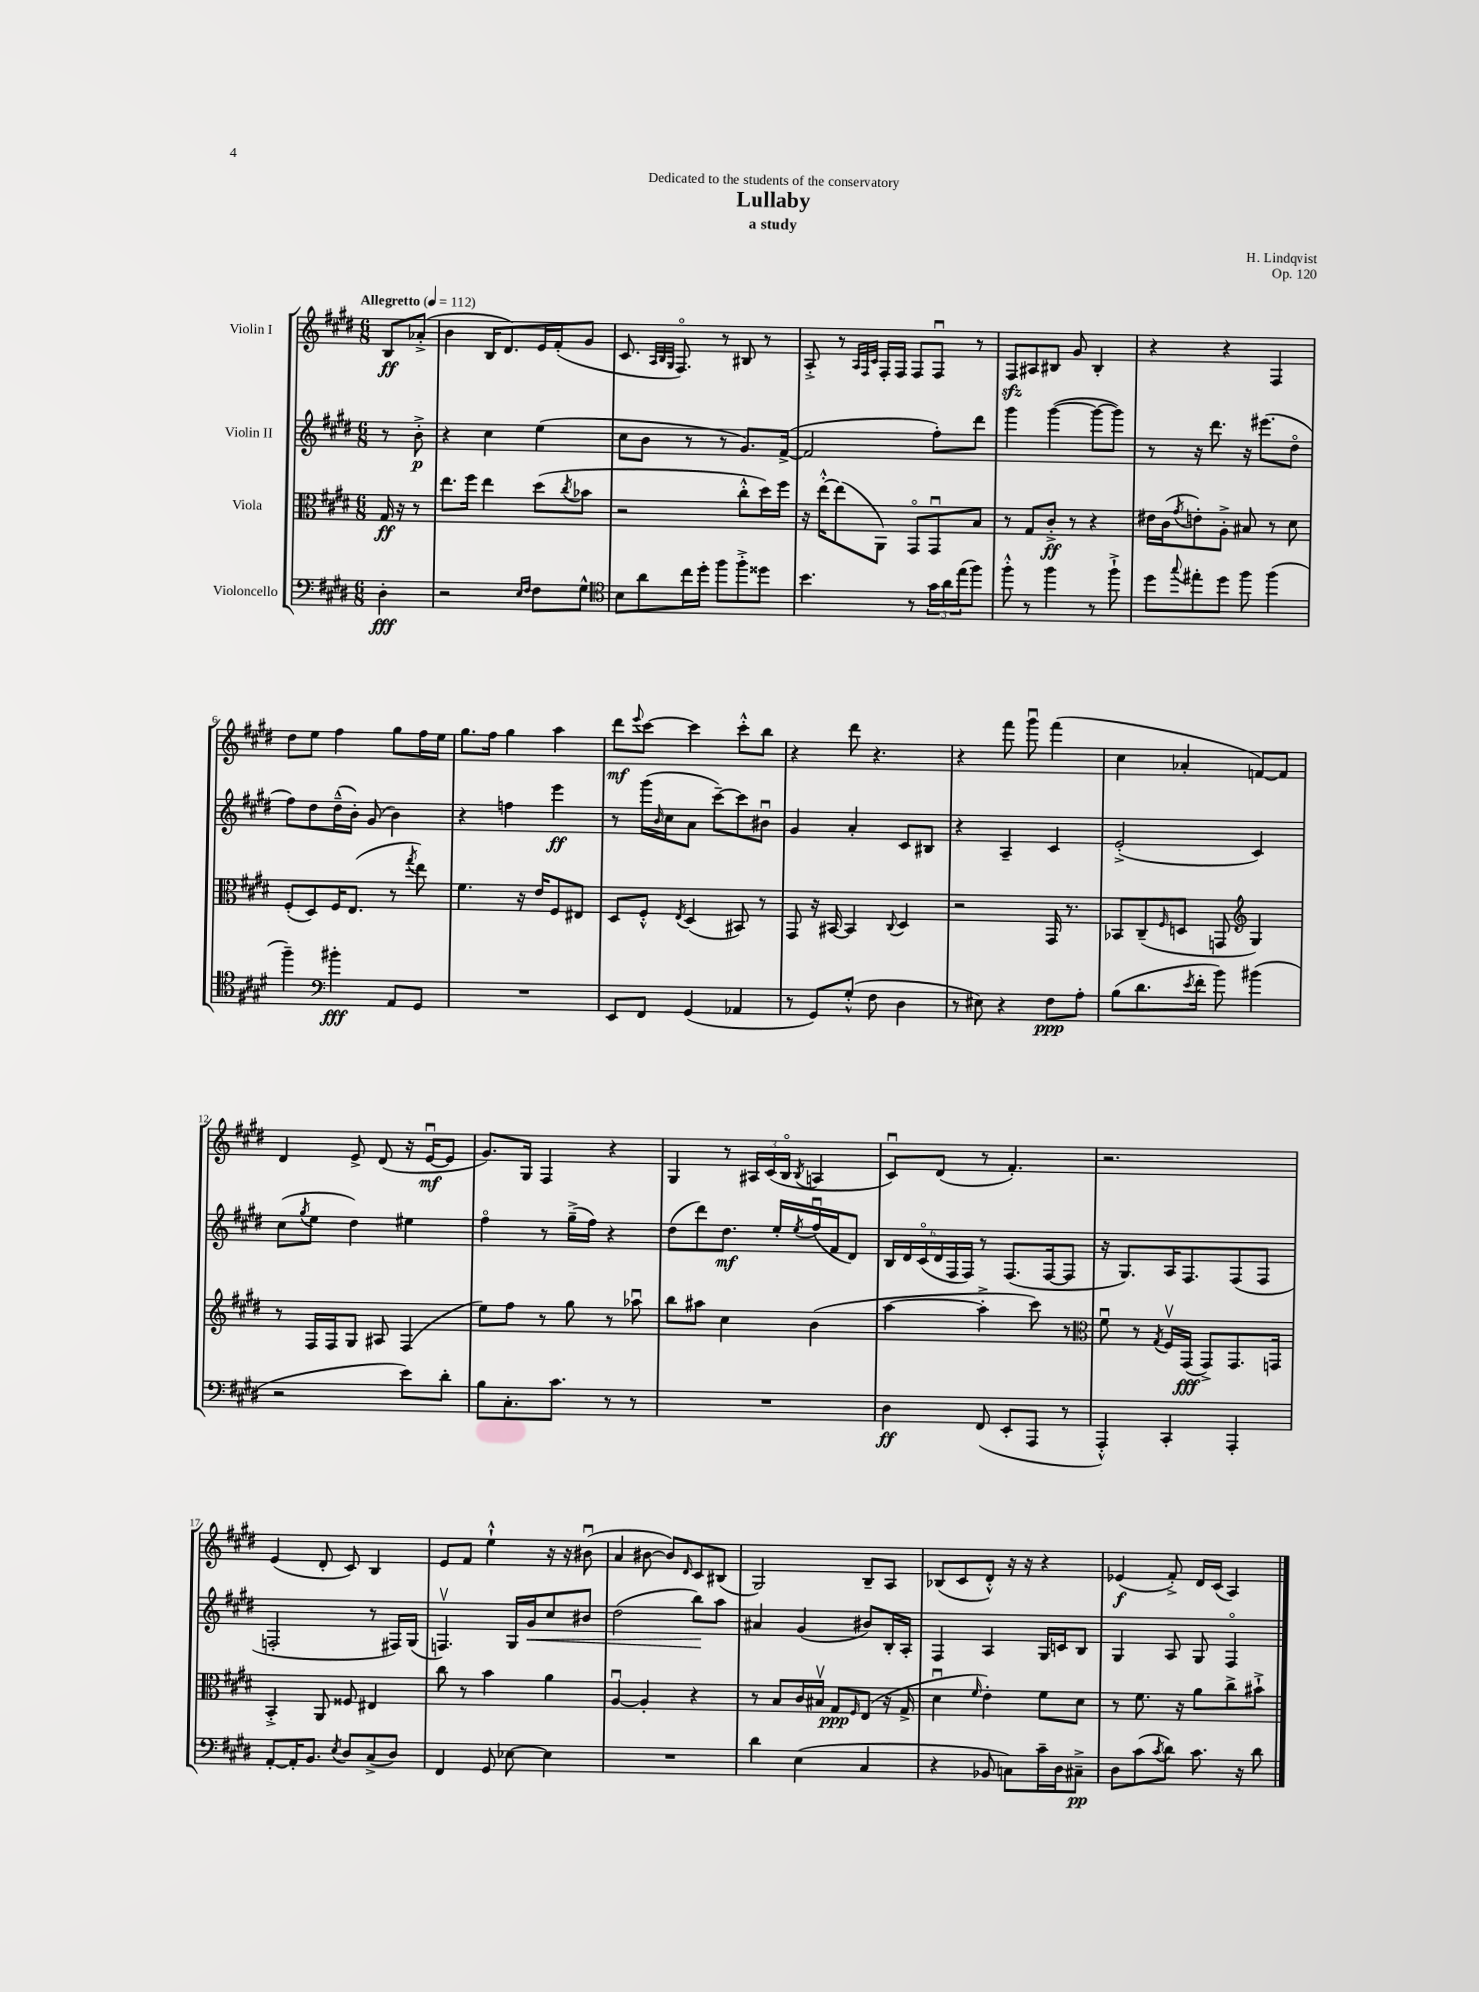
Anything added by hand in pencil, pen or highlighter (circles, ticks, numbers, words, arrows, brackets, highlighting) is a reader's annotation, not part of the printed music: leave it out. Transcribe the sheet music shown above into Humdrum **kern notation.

**kern	**dynam	**kern	**dynam	**kern	**dynam	**kern	**dynam
*part4	*part4	*part3	*part3	*part2	*part2	*part1	*part1
*staff4	*staff4	*staff3	*staff3	*staff2	*staff2	*staff1	*staff1
*I"Violoncello	*	*I"Viola	*	*I"Violin II	*	*I"Violin I	*
*clefF4	*	*clefC3	*	*clefG2	*	*clefG2	*
*k[f#c#g#d#]	*	*k[f#c#g#d#]	*	*k[f#c#g#d#]	*	*k[f#c#g#d#]	*
*M6/8	*	*M6/8	*	*M6/8	*	*M6/8	*
*MM112	*	*MM112	*	*MM112	*	*MM112	*
=	=	=	=	=	=	=	=
!	!	!	!	!	!	!LO:TX:a:B:t=Allegretto	!
4D#'\	fff	16G#/	ff	8r	.	8B/L	ff
.	.	16r	.	.	.	.	.
.	.	8r	.	8b'^\	p	(8a-X'^/J	.
=1	=1	=1	=1	=1	=1	=1	=1
2r	.	8.ee\L	.	4r	.	4b\	.
.	.	16ff#\Jk	.	.	.	.	.
.	.	4ee\	.	4cc#\	.	16B/KL	.
.	.	.	.	.	.	8.d#/)	.
16qqE/LL	.	.	.	.	.	.	.
16qqF#/JJ	.	.	.	.	.	.	.
8F#\L	.	(8dd#\L	.	(4ee\	.	16e/L	.
.	.	.	.	.	.	(16f#'/J	.
.	.	8qcc#/	.	.	.	.	.
8G#^^\J	.	8b-X\J	.	.	.	8g#/J	.
=2	=2	=2	=2	=2	=2	=2	=2
*clefC4	*	*	*	*	*	*	*
8B\L	.	2r	.	8cc#\L	.	8.c#/	.
8a\	.	.	.	8b\J	.	.	.
.	.	.	.	.	.	32qqA/LLL	.
.	.	.	.	.	.	32qqB/	.
.	.	.	.	.	.	32qqG#/JJJ	.
.	.	.	.	.	.	8.F#/)	.
16cc#\L	.	.	.	8r	.	.	.
16dd#'\JJ	.	.	.	.	.	.	.
8ff#\L	.	.	.	8r	.	8r	.
8ff#'^\	.	8cc#'^^\L	.	8.g#/L)	.	8B#X/	.
8dd##X\J	.	16dd#\L)	.	.	.	8r	.
.	.	16ff#\JJ	.	([16f#^/Jk	.	.	.
=3	=3	=3	=3	=3	=3	=3	=3
4.b\	.	16r	.	2f#/]	.	8A'^/	.
.	.	[16ee'^^\KL	.	.	.	.	.
.	.	(8ee\]	.	.	.	8r	.
.	.	.	.	.	.	32qqA/LLL	.
.	.	.	.	.	.	32qqF#/	.
.	.	.	.	.	.	32qqc#/JJJ	.
.	.	8AA\J)	.	.	.	16F#'/LL	.
.	.	.	.	.	.	16F#/JJ	.
8r	.	8GG#/L	.	.	.	8F#/L	.
24g#\LL	.	8GG#u/	.	8ff#'\L)	.	8F#u/J	.
24a\	.	.	.	.	.	.	.
(24ee\J	.	.	.	.	.	.	.
8ff#\J)	.	8B/J	.	8ddd#\J	.	8r	.
=4	=4	=4	=4	=4	=4	=4	=4
8ff#'^^\	.	8r	.	4ggg#\	.	8F#zz/L	.
8r	.	8G#/L	.	.	.	8A#X/	.
4ff#\	.	8c#'^/J	ff	([4ggg#\	.	8B#X/J	.
.	.	8r	.	.	.	8g#/	.
8r	.	4r	.	8ggg#\L_	.	4B#'/	.
8ff#`^\	.	.	.	8ggg#\J])	.	.	.
=5	=5	=5	=5	=5	=5	=5	=5
8dd#\L	.	16e#X\LL	.	8r	.	4r	.
.	.	(16c#\J	.	.	.	.	.
8qqgg#/	.	8qg#/	.	.	.	.	.
8ee#X'\	.	8en'\)	.	16r	.	.	.
.	.	.	.	8.ddd#\	.	.	.
8dd#\J	.	8A'^\J	.	.	.	4r	.
8ff#\	.	8B#X/	.	16r	.	.	.
.	.	.	.	(8.eee#X\L	.	.	.
(4ff#\	.	8r	.	.	.	4F#/	.
.	.	8d#\	.	8dd#\J	.	.	.
!!LO:LB:g=z
=6	=6	=6	=6	=6	=6	=6	=6
4ff#~\)	.	(8F#'/L	.	8ff#\L)	.	8dd#\L	.
.	.	8D#/)	.	8dd#\	.	8ee\J	.
*clefF4	*	*	*	*	*	*	*
4b#X'\	fff	16F#/K	.	(16dd#~^^\L	.	4ff#\	.
.	.	(8.E/J	.	16b'\JJ)	.	.	.
.	.	.	.	(8g#/	.	.	.
8AA/L	.	8r	.	4b\)	.	8gg#\L	.
.	.	8qgg#/	.	.	.	.	.
8GG#/J	.	8ee\)	.	.	.	16ff#\L	.
.	.	.	.	.	.	16ee\JJ	.
=7	=7	=7	=7	=7	=7	=7	=7
2.r	.	4.f#\	.	4r	.	8.gg#\L	.
.	.	.	.	.	.	16ff#\Jk	.
.	.	.	.	4ffn\	.	4gg#\	.
.	.	16r	.	.	.	.	.
.	.	16e/KL	.	.	.	.	.
.	.	8F#/	.	4eee\	ff	4aa\	.
.	.	8E#X/J	.	.	.	.	.
=8	=8	=8	=8	=8	=8	=8	=8
8EE/L	.	8D#/L	.	8r	.	8ddd#\L	mf
.	.	.	.	.	.	8qqeee/	.
8FF#/J	.	8F#'^^/J	.	(16ggg#\LL	.	[8ccc#\J	.
.	.	.	.	16qqb/	.	.	.
.	.	.	.	16cc#\J	.	.	.
.	.	8qE/	.	.	.	.	.
(4GG#/	.	(4D#/	.	8a\J	.	4ccc#\]	.
.	.	.	.	[8ccc#~\L)	.	.	.
4AA-X/	.	8BB#X/)	.	8ccc#\]	.	8ccc#'^^\L	.
.	.	8r	.	8b#Xu\J	.	8bb\J	.
=9	=9	=9	=9	=9	=9	=9	=9
8r	.	8GG#/	.	4g#/	.	4r	.
8GG#/L)	.	16r	.	.	.	.	.
.	.	[16BB#X/	.	.	.	.	.
(8G#'^^/J	.	4BB#/]	.	4a'/	.	8ddd#\	.
8F#\	.	.	.	.	.	4.r	.
.	.	8qqC#/	.	.	.	.	.
4D#\	.	4D#/	.	8c#/L	.	.	.
.	.	.	.	8B#X/J	.	.	.
=10	=10	=10	=10	=10	=10	=10	=10
8r	.	2r	.	4r	.	4r	.
8E#X\)	.	.	.	.	.	.	.
4r	.	.	.	4A~/	.	8fff#\	.
.	.	.	.	.	.	8ggg#u\	.
8F#\L	ppp	16GG#/	.	4c#/	.	(4fff#\	.
.	.	8.r	.	.	.	.	.
8A'\J	.	.	.	.	.	.	.
=11	=11	=11	=11	=11	=11	=11	=11
(8B\L	.	8BB-X/L	.	(2e'^/	.	4cc#\	.
8.d#\	.	(8C#~/	.	.	.	.	.
.	.	16qqF#/	.	.	.	.	.
.	.	8Dn/J	.	.	.	4a-X'/	.
8qe/	.	.	.	.	.	.	.
16f#'\Jk	.	.	.	.	.	.	.
8b\)	.	8GGn/	.	.	.	.	.
*	*	*clefG2	*	*	*	*	*
(4b#X\	.	4G#/)	.	4c#/)	.	[8fn/L)	.
.	.	.	.	.	.	8f/J]	.
!!LO:LB:g=z
=12	=12	=12	=12	=12	=12	=12	=12
2r	.	8r	.	(8cc#\L	.	4d#/	.
.	.	.	.	8qgg#/	.	.	.
.	.	16F#/LL	.	8ee\J	.	.	.
.	.	16F#/J	.	.	.	.	.
.	.	8G#/J	.	4dd#\)	.	8e^/	.
.	.	8A#X/	.	.	.	(8d#/	.
8e\L)	.	(4F#/	.	4ee#X\	.	16r	.
.	.	.	.	.	.	[16eu/KL	mf
8d#'\J	.	.	.	.	.	8e/J]	.
=13	=13	=13	=13	=13	=13	=13	=13
8B\L	.	8ee\L)	.	4ff#\	.	8.g#/L)	.
8.C#'\	.	8ff#\J	.	.	.	.	.
.	.	.	.	.	.	16G#/Jk	.
.	.	8r	.	8r	.	4F#/	.
8.c#\J	.	.	.	.	.	.	.
.	.	8gg#\	.	(16gg#~^\LL	.	.	.
.	.	.	.	16ff#\JJ)	.	.	.
8r	.	8r	.	4r	.	4r	.
8r	.	8aa-Xu\	.	.	.	.	.
=14	=14	=14	=14	=14	=14	=14	=14
2.r	.	8bb\L	.	(8dd#\L	.	4G#/	.
.	.	8aa#X\J	.	8ddd#\)	.	.	.
.	.	4cc#\	.	8.dd#\J	mf	8r	.
.	.	.	.	.	.	24A#X/LL	.
.	.	.	.	.	.	(24c#/	.
.	.	.	.	16ee'/LL	.	.	.
.	.	.	.	.	.	24B/JJ	.
.	.	.	.	8qee/	.	8qB/	.
.	.	(4b\	.	(16ff#u/	.	4An/	.
.	.	.	.	16f#/J	.	.	.
.	.	.	.	8d#/J)	.	.	.
=15	=15	=15	=15	=15	=15	=15	=15
4D#\	ff	[4aa\	.	24B/LL	.	8c#u/L)	.
.	.	.	.	24d#/	.	.	.
.	.	.	.	(24c#/	.	.	.
.	.	.	.	24d#/	.	(8d#/J	.
.	.	.	.	24F#/	.	.	.
.	.	.	.	24F#/JJ)	.	.	.
(8FF#/	.	4aa'^\]	.	8r	.	8r	.
8EE'/L	.	.	.	(8.F#/L	.	4.f#'/)	.
8AAA/J	.	8ccc#\)	.	.	.	.	.
.	.	.	.	[16F#/k	.	.	.
8r	.	8r	.	8F#/J]	.	.	.
=16	=16	=16	=16	=16	=16	=16	=16
*	*	*clefC3	*	*	*	*	*
4AAA'^^/)	.	8f#u\	.	16r	.	2.r	.
.	.	.	.	8.G#/L)	.	.	.
.	.	8r	.	.	.	.	.
.	.	8qG#/	.	.	.	.	.
4CC#'/	.	16F#v/LL	.	16A/K	.	.	.
.	.	(16GG#/JJ	fff	8.F#/	.	.	.
.	.	8GG#^/L)	.	.	.	.	.
4AAA'/	.	8.GG#/	.	(8F#/	.	.	.
.	.	.	.	8F#/J	.	.	.
.	.	16GGn/Jk	.	.	.	.	.
!!LO:LB:g=z
=17	=17	=17	=17	=17	=17	=17	=17
[8AA'/L	.	4BB'^/	.	2Fn'/	.	(4e/	.
16AA'/K]	.	.	.	.	.	.	.
8.BB/J	.	.	.	.	.	.	.
.	.	8AA/	.	.	.	8d#'/	.
8qE/	.	.	.	.	.	.	.
8D#/L	.	8F##X/	.	.	.	8c#/)	.
(8C#^/	.	4E#X/	.	8r	.	4B/	.
8D#/J)	.	.	.	16F#X/LL)	.	.	.
.	.	.	.	(16G#/JJ	.	.	.
=18	=18	=18	=18	=18	=18	=18	=18
4FF#/	.	8cc#\	.	4.Fnv/)	.	8e/L	.
.	.	8r	.	.	.	8f#/J	.
8GG#/	.	4b\	.	.	.	4ee`^^\	.
[8E-X\	.	.	.	16G#/LL	.	.	.
!	!	!	!	!	!LO:HP:b	!	!
.	.	.	.	16g#/J	<	.	.
4E-\]	.	4a\	.	8cc#/	.	16r	.
.	.	.	.	.	.	16r	.
.	.	.	.	8b#X/J	.	(8b#Xu\	.
=19	=19	=19	=19	=19	=19	=19	=19
2.r	.	[4Au/	.	(2dd#\	.	4a/	.
.	.	4A'/]	.	.	.	[8b#X\	.
.	.	.	.	.	.	8b#/L])	.
.	.	.	.	.	.	16qqd#/	.
.	.	4r	.	8bb\L)	.	8c#/	.
.	.	.	.	8aa\J	[	(8B#X/J	.
=20	=20	=20	=20	=20	=20	=20	=20
4d#\	.	8r	.	4a#X/	.	2G#/)	.
.	.	8B/L	.	.	.	.	.
(4E\	.	16c#/L	.	(4g#/	.	.	.
.	.	16B#Xv/JJ	.	.	.	.	.
.	.	8G#/L	ppp	.	.	.	.
.	.	16qqF#/	.	.	.	.	.
4C#/	.	(8E/J	.	8b#X/L)	.	8B~/L	.
.	.	16r	.	16B'/L	.	8A/J	.
.	.	16G#^/	.	16A'/JJ	.	.	.
=21	=21	=21	=21	=21	=21	=21	=21
4r	.	4d#u\	.	4F#/	.	(8B-X/L	.
.	.	.	.	.	.	8c#/	.
.	.	16qqf#/	.	.	.	.	.
8BB-X/	.	4e'\)	.	4A/	.	8d#'^^/J)	.
8Cn\L)	.	.	.	.	.	16r	.
.	.	.	.	.	.	16r	.
16c#~\L	.	8f#\L	.	16G#/LL	.	4r	.
16D#\J	.	.	.	16cn/J	.	.	.
8C#X~^\J	pp	8d#\J	.	8B/J	.	.	.
=22	=22	=22	=22	=22	=22	=22	=22
8D#\L	.	8r	.	4G#/	.	(4e-X/	f
(8c#\	.	8.f#\	.	.	.	.	.
8qc#/	.	.	.	.	.	.	.
8d#\J)	.	.	.	8A/	.	8f#'^/)	.
.	.	16r	.	.	.	.	.
8.c#\	.	8a\L	.	8G#/	.	16d#/LL	.
.	.	.	.	.	.	(16c#/JJ	.
.	.	8cc#^\	.	4F#/	.	4A/)	.
16r	.	.	.	.	.	.	.
8d#\	.	8b#X`^\J	.	.	.	.	.
==	==	==	==	==	==	==	==
*-	*-	*-	*-	*-	*-	*-	*-
